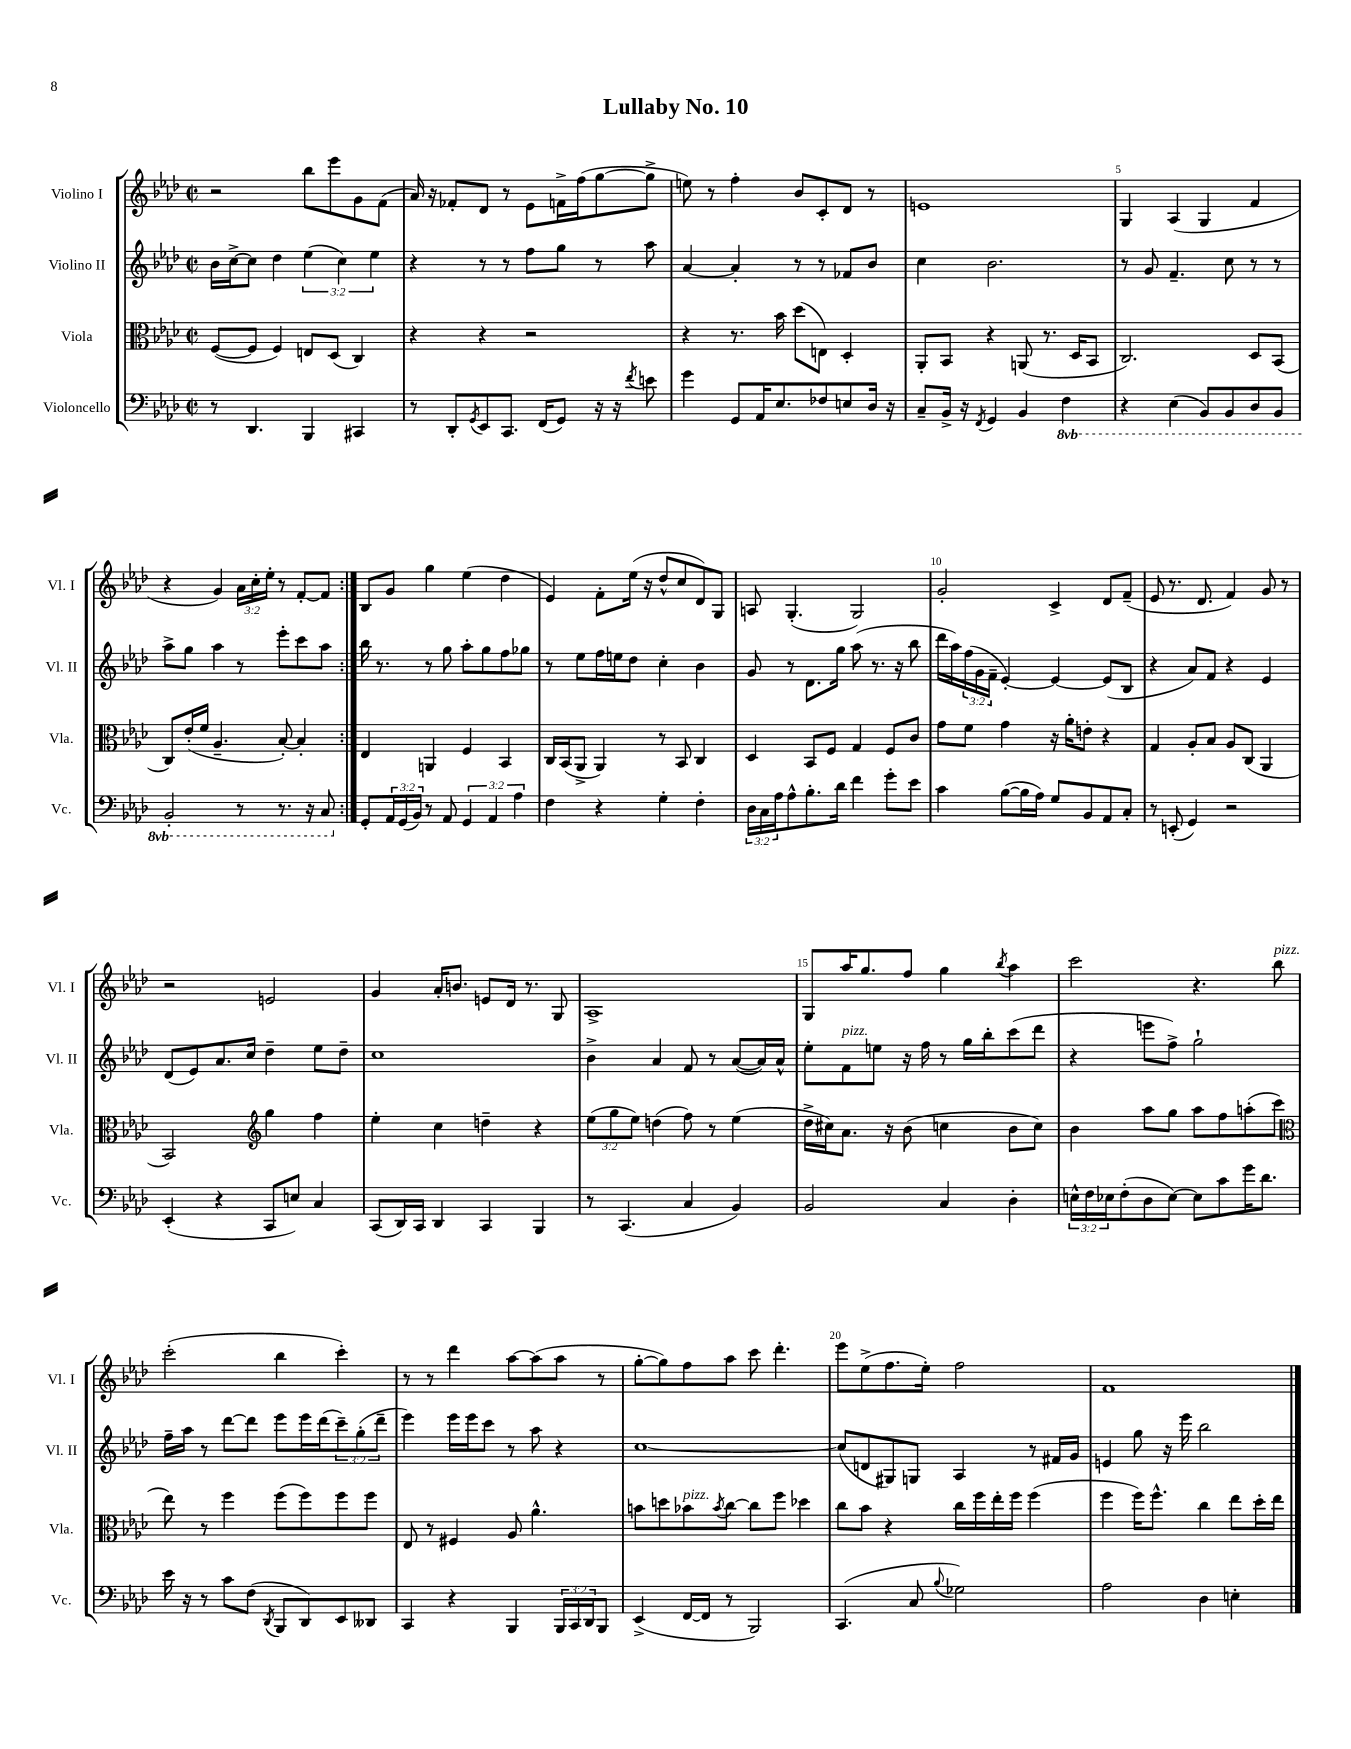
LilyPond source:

\header { title = "Lullaby No. 10" }
<<
\new StaffGroup <<
\new Staff = "s0" \with { instrumentName = "Violino I" shortInstrumentName = "Vl. I" } {
    \clef treble \key aes \major \defaultTimeSignature \time 2/2 \override Staff.TupletNumber.text = #tuplet-number::calc-fraction-text
    \repeat volta 2 { r2 bes''8 ees'''8 g'8 f'8( |
    aes'16) r16 fes'8-. des'8 r8 ees'8 f'16-> f''16( g''8~ g''8-> |
    e''8) r8 f''4-. bes'8 c'8-. des'8 r8 |
    e'1 |
    g4 aes4( g4 f'4 |
    r4 g'4) \tuplet 3/2 { aes'16 c''16-. ees''16-. } r8 f'8~-. f'8 | }
    bes8 g'8 g''4 ees''4( des''4 |
    ees'4) f'8-. ees''16( r16 des''8-^ c''8 des'8) g8 |
    a8 g4.-.( g2) |
    g'2-. c'4-> des'8 f'8--( |
    ees'8 r8. des'8. f'4) g'8 r8 |
    r2 e'2 |
    g'4 aes'16-. b'8. e'8 des'16 r8. g8 |
    aes1-> |
    g8 aes''16 g''8. f''8 g''4 \acciaccatura { bes''8 } aes''4 |
    c'''2 r4. bes''8^\markup { \italic "pizz." } |
    c'''2-.( bes''4 c'''4-.) |
    r8 r8 des'''4 aes''8~ aes''8( aes''8 r8 |
    g''8~-. g''8) f''8 aes''8 c'''8 des'''4.-. |
    ees'''8 ees''8->( f''8. ees''16-.) f''2 |
    f'1 \bar "|." |
}
\new Staff = "s1" \with { instrumentName = "Violino II" shortInstrumentName = "Vl. II" } {
    \clef treble \key aes \major \defaultTimeSignature \time 2/2 \override Staff.TupletNumber.text = #tuplet-number::calc-fraction-text
    \repeat volta 2 { bes'16 c''16~-> c''8 des''4 \tuplet 3/2 { ees''4( c''4) ees''4 } |
    r4 r8 r8 f''8 g''8 r8 aes''8 |
    aes'4~ aes'4-. r8 r8 fes'8 bes'8 |
    c''4 bes'2. |
    r8 g'8 f'4.-- c''8 r8 r8 |
    aes''8-> g''8 aes''4 r8 ees'''8-. c'''8 aes''8 | }
    bes''16 r8. r8 g''8 aes''8-. g''8 f''8 ges''8 |
    r8 ees''8 f''16 e''16 des''8 c''4-. bes'4 |
    g'8 r8 des'8. g''16 aes''8( r8. r16 bes''8 |
    des'''16 aes''16) \tuplet 3/2 { f''16( g'16 f'16-- } ees'4~-.) ees'4~ ees'8( bes8 |
    r4 aes'8) f'8 r4 ees'4 |
    des'8( ees'8) aes'8. c''16 des''4-- ees''8 des''8-- |
    c''1 |
    bes'4-> aes'4 f'8 r8 aes'8~( aes'16) aes'16-^ |
    ees''8-. f'8^\markup { \italic "pizz." } e''8 r16 f''16 r8 g''16 bes''16-. c'''8( des'''8 |
    r4 e'''8 f''8->) g''2-! |
    f''16-- aes''16 r8 des'''8~ des'''8 ees'''8 ees'''16 des'''16( \tuplet 3/2 { c'''8--) g''8-.( des'''8-- } |
    ees'''4) ees'''16 ees'''16 c'''8 r8 aes''8 r4 |
    c''1~ |
    c''8( d'8 gis8) g8 aes4 r8 fis'16 g'16 |
    e'4 g''8 r16 ees'''16 bes''2 \bar "|." |
}
\new Staff = "s2" \with { instrumentName = "Viola" shortInstrumentName = "Vla." } {
    \clef alto \key aes \major \defaultTimeSignature \time 2/2 \override Staff.TupletNumber.text = #tuplet-number::calc-fraction-text
    \repeat volta 2 { f8~( f8 f4) e8 des8( c4) |
    r4 r4 r2 |
    r4 r8. bes'16 des''8( e8) des4-. |
    aes,8-. bes,8 r4 a,8( r8. des16 bes,8 |
    c2.) des8 bes,8( |
    c8) ees'16-.( f'16 aes4.-- bes8~-.) bes4-. | }
    ees4 a,4 f4 bes,4 |
    c16 bes,16( aes,8-> aes,4) r8 bes,8 c4 |
    des4 bes,8 f8 g4 f8 c'8 |
    g'8 f'8 g'4 r16 aes'16-. e'8-. r4 |
    g4 aes8-. bes8 aes8 c8( aes,4 |
    bes,2) \clef treble g''4 f''4 |
    ees''4-. c''4 d''4-- r4 |
    \tuplet 3/2 { ees''8( g''8 ees''8) } d''4( f''8) r8 ees''4( |
    des''16-> cis''16) aes'8. r16 bes'8( c''4 bes'8 c''8) |
    bes'4 aes''8 g''8 aes''8 f''8 a''8-.( c'''8 |
    \clef alto ees''8) r8 f''4 f''8( f''8) f''8 f''8 |
    ees8 r8 fis4 aes8 aes'4.-^ |
    b'8 d''8 bes'8^\markup { \italic "pizz." } \acciaccatura { bes'8 } c''8~ c''8 f''8 des''4 |
    c''8 bes'8 r4 c''16 f''16 ees''16-. f''16 f''4( |
    f''4 f''16) f''8.-^ c''4 ees''8 des''16-. ees''16 \bar "|." |
}
\new Staff = "s3" \with { instrumentName = "Violoncello" shortInstrumentName = "Vc." } {
    \clef bass \key aes \major \defaultTimeSignature \time 2/2 \override Staff.TupletNumber.text = #tuplet-number::calc-fraction-text \set Staff.ottavationMarkups = #ottavation-simple-ordinals
    \repeat volta 2 { r8 des,4. bes,,4 cis,4 |
    r8 des,8-. \acciaccatura { g,8 } ees,8 c,8. f,16( g,8) r16 r16 \acciaccatura { f'8 } e'8 |
    g'4 g,8 aes,16 ees8. fes8 e8 des16 r16 |
    c8-- bes,16-> r16 \acciaccatura { f,8 } g,4 bes,4 \ottava #-1 f,4 |
    r4 ees,4( bes,,8) bes,,8 des,8 bes,,8 |
    bes,,2-. r8 r8. r16 c,8 \ottava #0 | }
    g,8-. \tuplet 3/2 { aes,16 g,16( bes,16) } r8 aes,8 \tuplet 3/2 { g,4 aes,4 aes4 } |
    f4 r4 g4-. f4-. |
    \tuplet 3/2 { des16 c16 aes16 } aes8-^ bes8.-. des'16 f'4 g'8-. ees'8 |
    c'4 bes8~( bes16 aes16) g8 bes,8 aes,8 c8-. |
    r8 e,8-.( g,4) r2 |
    ees,4-.( r4 c,8 e8) c4 |
    c,8( des,16) c,16 des,4 c,4 bes,,4 |
    r8 c,4.( c4 bes,4) |
    bes,2 c4 des4-. |
    \tuplet 3/2 { e16-^ f16 ees16 } f8-.( des8 ees8~) ees8 c'8 g'16 des'8. |
    ees'16 r16 r8 c'8 f8( \acciaccatura { des,8 } bes,,8 des,8) ees,8 deses,8 |
    c,4 r4 bes,,4 \tuplet 3/2 { bes,,16 c,16 des,16 } bes,,8 |
    ees,4->( f,16~ f,16 r8 bes,,2) |
    c,4.( c8 \appoggiatura { bes8 } ges2) |
    aes2 des4 e4-. \bar "|." |
}
>>
>>
\layout { \context { \Score \override BarNumber.break-visibility = ##(#f #t #t) barNumberVisibility = #(every-nth-bar-number-visible 5) } }
